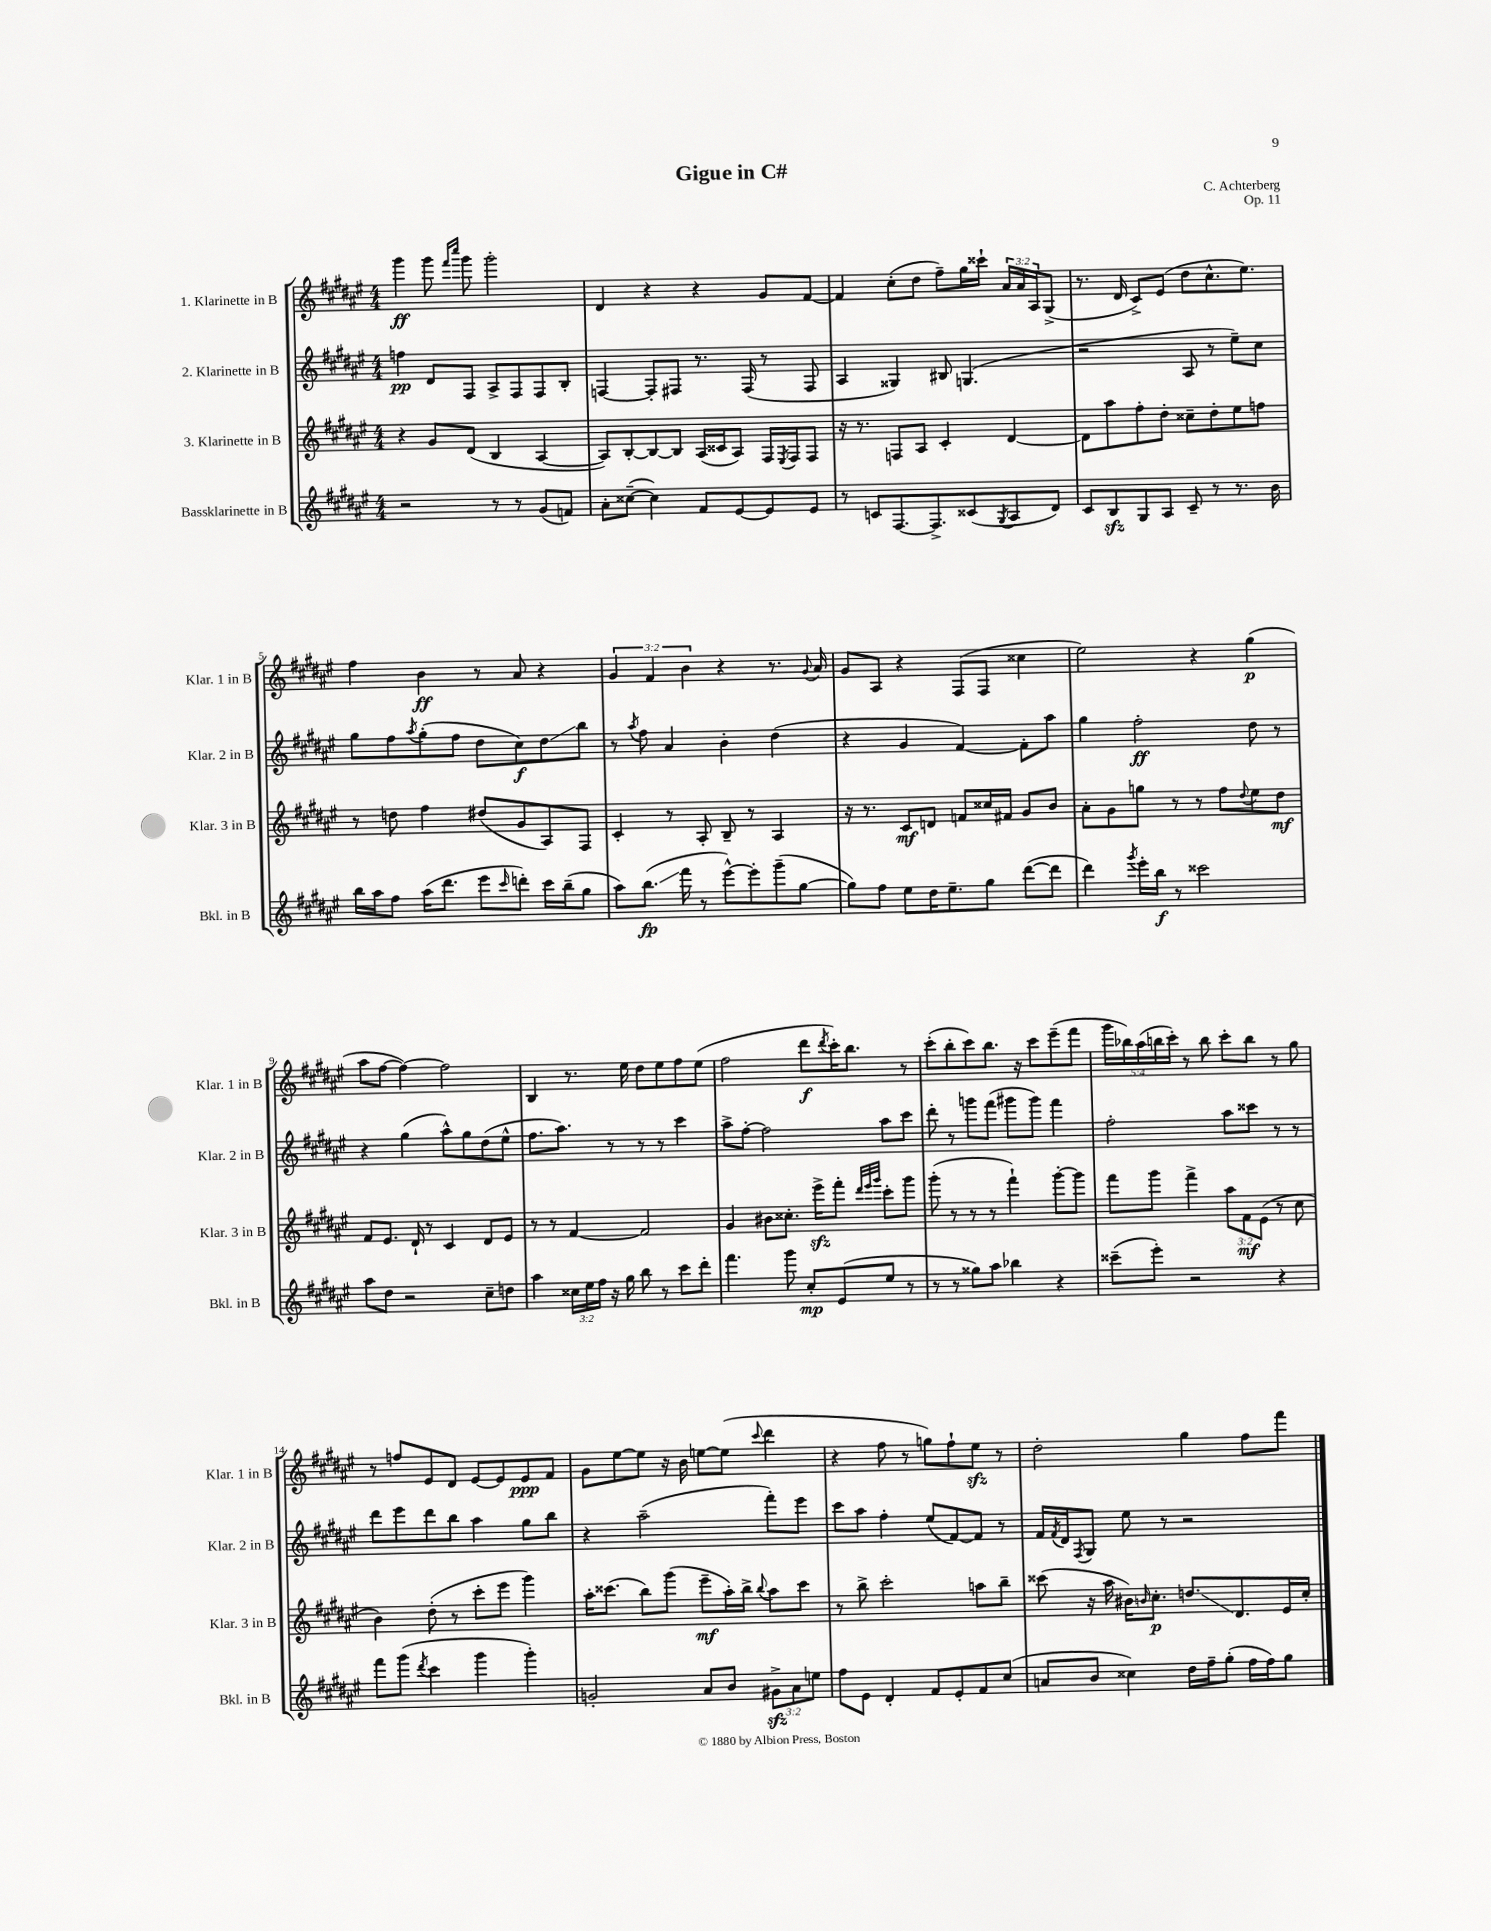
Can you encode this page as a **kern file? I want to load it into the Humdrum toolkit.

**kern	**kern	**kern	**kern
*staff4	*staff3	*staff2	*staff1
*clefG2	*clefG2	*clefG2	*clefG2
*k[f#c#g#d#a#e#]	*k[f#c#g#d#a#e#]	*k[f#c#g#d#a#e#]	*k[f#c#g#d#a#e#]
*M4/4	*M4/4	*M4/4	*M4/4
2r	4r	4ff	4ggg#
.	8g#	8d#	8ggg#
.	.	.	16qqfff#
.	.	.	16qqcccc#
.	(8d#	8F#	8ggg#
8r	4B	8A#^	2ggg#'
8r	.	8F#	.
(8g#	[4A#	8F#	.
8f)	.	8B'	.
=	=	=	=
8a#'	8A#])	[4F	4d#
([8cc##~	[8B'	.	.
4cc##])	8B_	8F']	4r
.	8B]	8F#	.
8f#	(16A#	8.r	4r
.	16c##	.	.
[8e#	8A#)	.	.
.	.	(16F#	.
8e#]	16F#	8r	8g#
.	8qE#	.	.
.	16F#	.	.
8e#	8F#	8F#	[8f#
=	=	=	=
8r	16r	4A#	4f#]
.	8.r	.	.
8c	.	.	.
[8.F#	8F	4G##)	(8cc#'
.	8A#	.	8dd#
8.F#^]	.	.	.
.	4c#'	8B#	8ff#~)
(8c##	.	(4.G	16gg#
.	.	.	16ccc##`
8qG#	.	.	.
8A#	[4d#	.	24a#
.	.	.	24a#
.	.	.	24A#
8d#)	.	.	(8G#^
=	=	=	=
8c#	8d#]	2r	8.r
8B	8aa#	.	.
.	.	.	16d#
8G#	8ff#'	.	8c#^)
8A#	8dd#'	.	(8e#
8c#~	8cc##~	8A#	8dd#
8r	8dd#'	8r	8.cc#^^
8.r	8ee#	8ee#~)	.
.	.	.	8.ee#)
.	8ff	8cc#	.
16b	.	.	.
=	=	=	=
16bb	8r	8gg#	4ff#
16aa#	.	.	.
8ff#	8dd	8ff#	.
.	.	8qaa#	.
(16aa#	4ff#	(8gg#'	4b
8.ddd#	.	.	.
.	.	8ff#	.
8eee#	(8dd#	8dd#	8r
16qqccc#	.	.	.
8ddd')	8g#	8cc#)	8a#
16ccc#	8A#)	8dd#	4r
(16bb~	.	.	.
8gg#	8F#	8bb	.
=	=	=	=
8aa#)	4c#'	8r	6g#
.	.	8qaa#	.
(8.bb	.	8ff#	.
.	.	.	6f#
.	8r	4a#	.
16fff#	.	.	.
.	.	.	6b
8r	8A#'	.	.
[8eee#^^)	8B~	4b'	4r
8eee#']	8r	.	.
(8ggg#~	4A#	(4dd#	8.r
[8gg#	.	.	.
.	.	.	8qqg#
.	.	.	16a#
=	=	=	=
8gg#])	16r	4r	8g#
.	8.r	.	.
8ff#	.	.	8A#
8ee#	8c#	4g#	4r
16dd#	8d	.	.
8.ee#~	.	.	.
.	8f	[4f#)	(8F#
8gg#	16cc##	.	8F#
.	16f#	.	.
([8ddd#	8g#	8f#']	4cc##
8ddd#]	8b	8aa#	.
=	=	=	=
4ddd#)	8a#'	4gg#	2ee#)
.	8g#	.	.
8qggg#	.	.	.
16eee#'	8gg	2ff#'	.
16bb	.	.	.
8r	8r	.	.
2ccc##	8r	.	4r
.	8ff#	.	.
.	8qqdd#	.	.
.	8ee#	8dd#	(4gg#
.	8dd#	8r	.
=	=	=	=
8aa#	8f#	4r	8aa#
8dd#	8.e#	.	[8ff#
2r	.	(4gg#	4ff#_)
.	16d#`	.	.
.	8r	.	.
.	4c#	8aa#^^)	2ff#]
.	.	8gg#	.
8cc#~	8d#	(8dd#	.
8dd	8e#	8ee#^^	.
=	=	=	=
4aa#	8r	8.ff#	4B
.	8r	.	.
.	.	8.aa#)	.
24cc##	[4f#	.	8.r
24ee#	.	.	.
24ff#	.	.	.
16r	.	8r	.
16gg#	.	.	16ee#
8bb	2f#]	8r	8dd#
8r	.	8r	8ee#
8ccc#	.	4ccc#	8ff#
8ddd#'	.	.	(8ee#
=	=	=	=
4.fff#	4g#	8aa#^	2ff#
.	.	[8ff#'	.
.	8b#	2ff#]	.
8ggg#	8.cc##'	.	.
8cc#'	.	.	8ddd#
.	16eee#^	.	.
.	.	.	8qddd#
(8e#	8fff#'	.	16ccc#')
.	.	.	8.bb
.	32qqddd#	.	.
.	32qqeee#	.	.
.	32qqggg#	.	.
8ee#	8ccc#'	8aa#	.
8r	8ggg#	8ccc#	8r
=	=	=	=
8r	(8ggg#'	8ddd#'	(8ccc#'
8r	8r	8r	8bb'
8gg##)	8r	8ggg	8ccc#)
8aa#	8r	(8fff#	8.bb
4bb-	4fff#`)	8ggg#	.
.	.	.	16r
.	.	8ggg#)	8ccc#
4r	[8ggg#'	4fff#	(8eee#~
.	8ggg#]	.	8fff#
=	=	=	=
(8ccc##~	8fff#	2ff#'	20ggg#
.	.	.	20bb-)
.	.	.	(20aa#
8eee#')	8ggg#	.	.
.	.	.	20bb
.	.	.	20ccc#')
2r	4fff#^	.	8r
.	.	.	8bb
.	12aa#	8aa#	8ccc#'
.	12f#	.	.
.	.	8ccc##	8bb
.	(12e#	.	.
4r	8r	8r	8r
.	8cc#	8r	8gg#
=	=	=	=
8fff#	4b)	8ddd#	8r
(8ggg#	.	8eee#	8ff
8qddd#	.	.	.
4ccc#	(8dd#'	8ddd#	8e#
.	8r	8bb	8d#
4ggg#	8ccc#'	4aa#	[8e#
.	8eee#	.	8e#]
4ggg#')	4ggg#)	8gg#	8e#
.	.	8bb	8f#
=	=	=	=
2g'	16aa#'	4r	8g#
.	(8.ccc##	.	.
.	.	.	[8ee#
.	8bb)	(2aa#~	8ee#]
.	(8ggg#	.	16r
.	.	.	16b
8a#	8eee#~	.	[8ee
8b	16aa#')	.	(8ee]
.	16bb^	.	.
.	8qqbb	.	8qqccc#
12g#^	8aa#	8fff#')	4ddd#
12a#	.	.	.
.	8ccc##	8eee#	.
12ee	.	.	.
=	=	=	=
8ff#	8r	8ccc#	4r
8e#	8bb^	8aa#	.
4d#'	2ccc#'	4ff#'	8ff#
.	.	.	8r
8f#	.	(8ee#	8gg)
8e#'	.	[8f#)	8ff#`
8f#	8aa	8f#]	8ee#
(8cc#	8bb~	8r	8r
=	=	=	=
8a	(8ccc##	16f#	2dd#'
.	.	8qf#	.
.	.	16d#	.
.	.	8qF#	.
8b	16r	8G#	.
.	16aa#	.	.
4cc##)	16b#)	8ee#	.
.	16qqb	.	.
.	8.cc#'	.	.
.	.	8r	.
16dd#	8.dd	2r	4gg#
16ff#~	.	.	.
(8gg#'	.	.	.
.	8.d#	.	.
16ff#	.	.	8ff#
16ff#)	.	.	.
8gg#	16e#	.	8fff#
.	16cc#'	.	.
==	==	==	==
*-	*-	*-	*-
